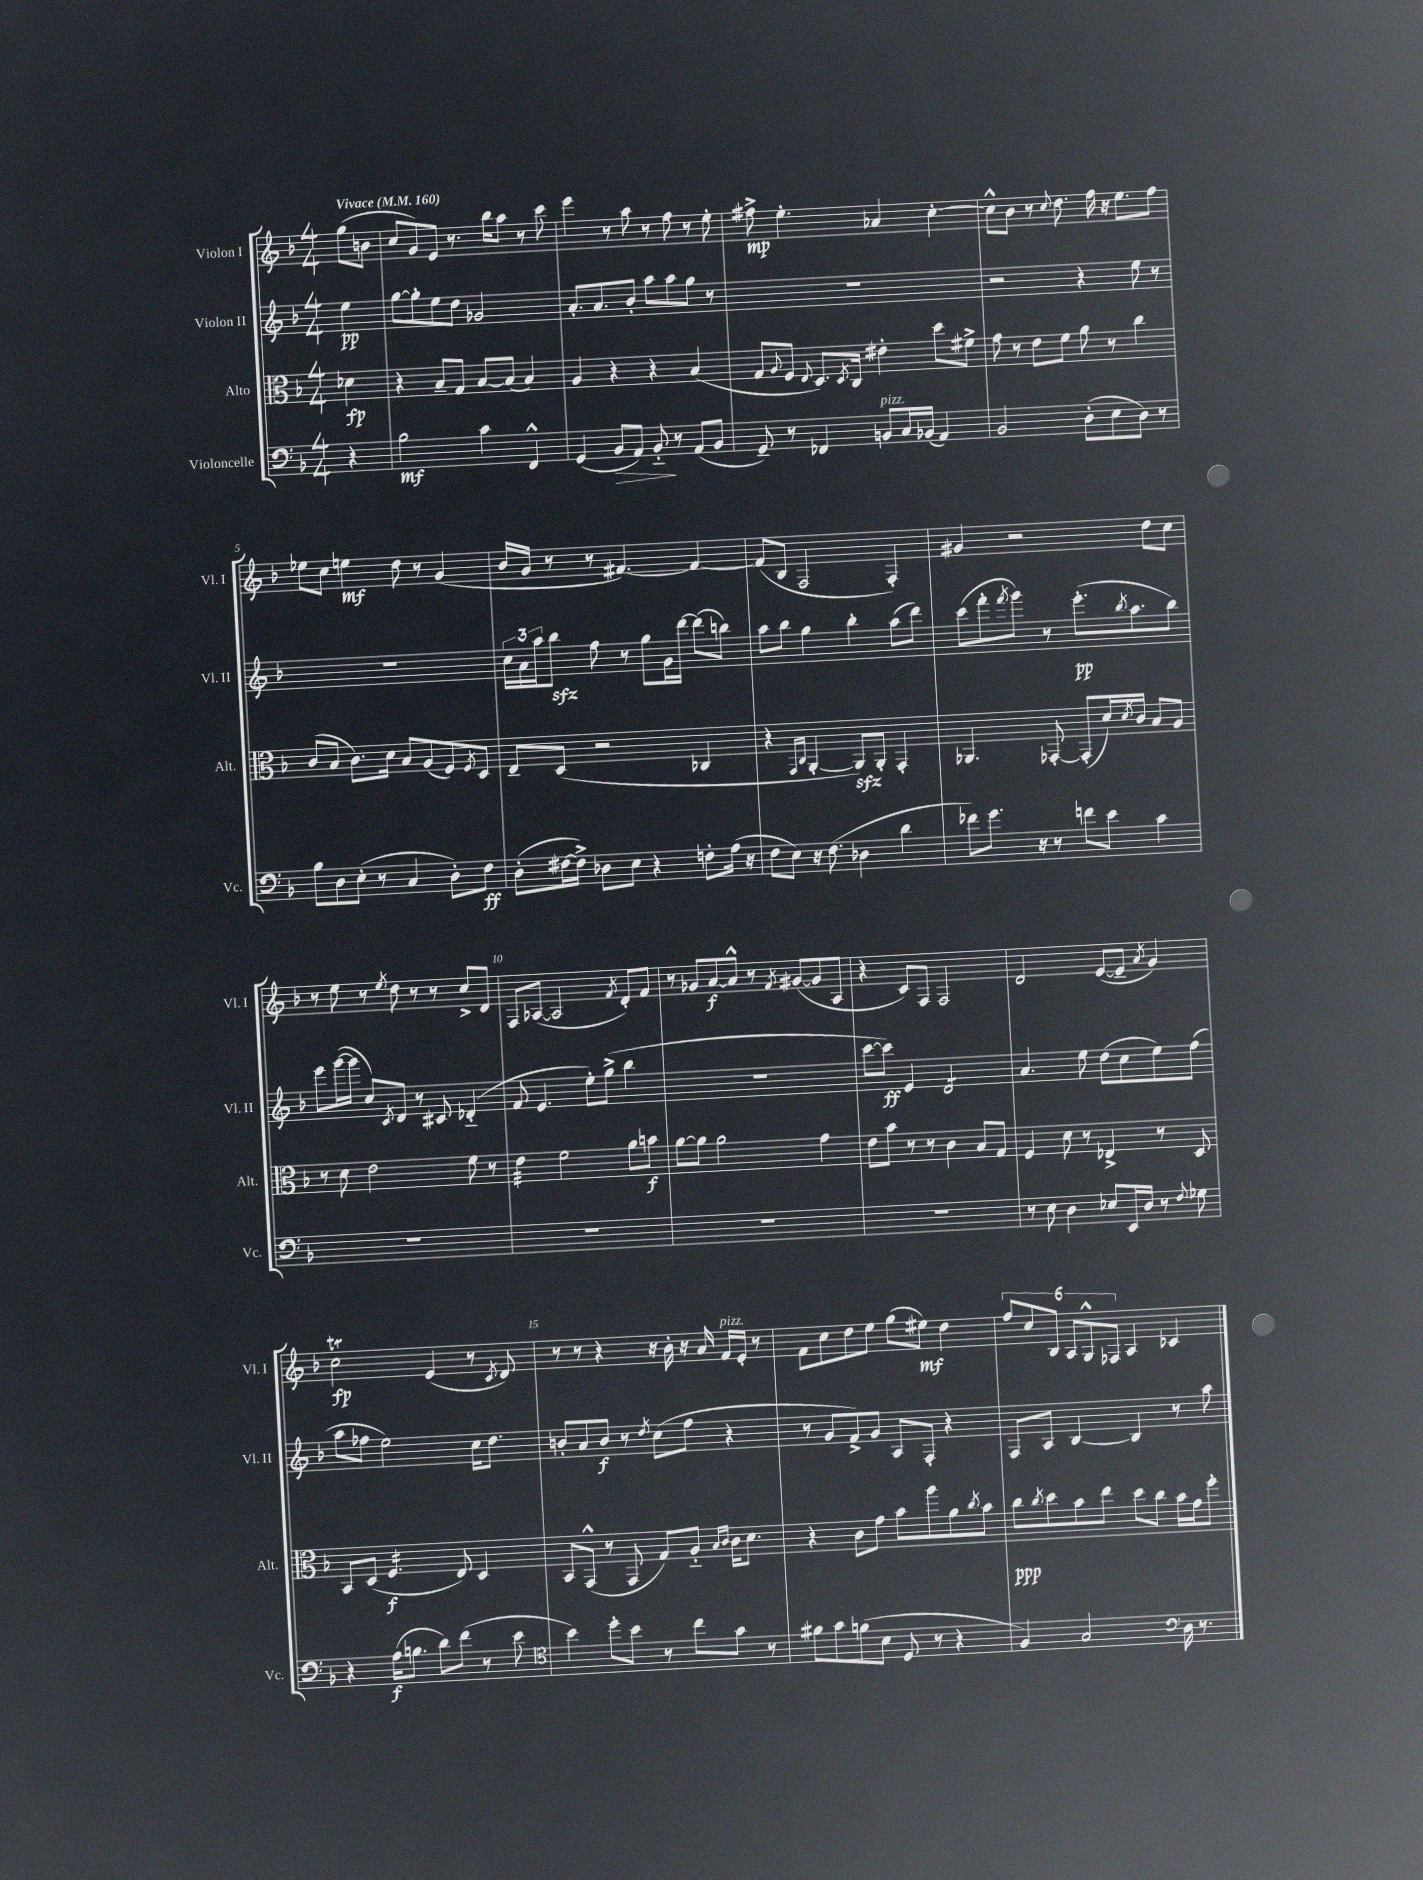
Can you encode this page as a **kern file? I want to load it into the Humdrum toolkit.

**kern	**dynam	**kern	**dynam	**kern	**dynam	**kern	**dynam
*part4	*part4	*part3	*part3	*part2	*part2	*part1	*part1
*staff4	*staff4	*staff3	*staff3	*staff2	*staff2	*staff1	*staff1
*I"Violoncelle	*	*I"Alto	*	*I"Violon II	*	*I"Violon I	*
*I'Vc.	*	*I'Alt.	*	*I'Vl. II	*	*I'Vl. I	*
*clefF4	*	*clefC3	*	*clefG2	*	*clefG2	*
*k[b-]	*	*k[b-]	*	*k[b-]	*	*k[b-]	*
*M4/4	*	*M4/4	*	*M4/4	*	*M4/4	*
*MM160	*	*MM160	*	*MM160	*	*MM160	*
=	=	=	=	=	=	=	=
!	!	!	!	!	!	!LO:TX:a:B:t=Vivace	!
4r	.	4d-X\	fp	4ee\	pp	(8gg\L	.
.	.	.	.	.	.	8bn\J	.
=1	=1	=1	=1	=1	=1	=1	=1
2B-\	mf	4r	.	[8gg\L	.	8cc/L	.
.	.	.	.	8gg'\]	.	8g/)	.
.	.	8B-~/L	.	8ee\	.	8e/J	.
.	.	8G/J	.	8dd\J	.	8.r	.
4c\	.	[8B-/L	.	2g-X/	.	.	.
.	.	.	.	.	.	16bb-\KL	.
.	.	(8B-/J]	.	.	.	8aa\J	.
4FF^^/	.	4B-/)	.	.	.	8r	.
.	.	.	.	.	.	8ccc\	.
=2	=2	=2	=2	=2	=2	=2	=2
(4GG/	.	4A/	.	8.a'/L	.	4eee\	.
.	.	.	.	8.a/	.	.	.
!	!LO:HP:b	!	!	!	!	!	!
8BB-/L	>	4r	.	.	.	8r	.
8AA/J)	.	.	.	8b-'/J	.	8aa\	.
8BB-/	.	4r	.	8aa\L	.	8r	.
8r	]	.	.	8aa\	.	8ff\	.
(8AA/L	.	(4B-/	.	8gg\J	.	8r	.
8BB-/J	.	.	.	8r	.	8ee'\	.
=3	=3	=3	=3	=3	=3	=3	=3
8GG~/)	.	8G/L	.	1r	.	8ff#X^\	mp
.	.	8qqA/	.	.	.	.	.
8r	.	8F/J	.	.	.	4.ee'\	.
.	.	8qqE/	.	.	.	.	.
4FF-X/	.	8.D/L)	.	.	.	.	.
.	.	8qD/	.	.	.	.	.
.	.	16C/Jk	.	.	.	.	.
!LO:TX:a:i:t=pizz.	!	!	!	!	!	!	!
8BBn/L	.	4e#X'\	.	.	.	4a-X/	.
16C/L	.	.	.	.	.	.	.
(16BB-X/JJ	.	.	.	.	.	.	.
4AA/)	.	8dd\L	.	.	.	[4cc'\	.
.	.	8f#X^\J	.	.	.	.	.
=4	=4	=4	=4	=4	=4	=4	=4
2BB-/	.	8g\	.	2r	.	8cc^^\L]	.
.	.	8r	.	.	.	8b-\J	.
.	.	8e\L	.	.	.	8r	.
.	.	.	.	.	.	8qqcc/	.
.	.	8f\J	.	.	.	8.dd\	.
(8D'\L	.	8a\	.	4r	.	.	.
.	.	.	.	.	.	16ff\	.
8E\	.	8r	.	.	.	16r	.
.	.	.	.	.	.	8.ee\L	.
8D\J)	.	4cc\	.	8ee\	.	.	.
8r	.	.	.	8r	.	8ff\J	.
!!LO:LB:g=z
=5	=5	=5	=5	=5	=5	=5	=5
8B-\L	.	(8c/L	.	1r	.	8ee-X\L	.
8D\	.	8B-/J	.	.	.	8cc\J	.
(8E'\J	.	8.c\L)	.	.	.	4een\	mf
8r	.	.	.	.	.	.	.
.	.	16d\Jk	.	.	.	.	.
4C/	.	8B-/L	.	.	.	8dd\	.
.	.	(8A/	.	.	.	8r	.
8D'\L)	.	8F/)	.	.	.	(4g/	.
.	.	8qF/	.	.	.	.	.
8F\J	ff	8D/J	.	.	.	.	.
=6	=6	=6	=6	=6	=6	=6	=6
(8D'\L	.	8E~/L	.	24cc\LL	.	16b-/LL	.
.	.	.	.	24a\	.	.	.
.	.	.	.	.	.	16g/JJ	.
.	.	.	.	24aa\J	.	.	.
[16F#X\L	.	(8D/J	.	8bb-zz\J	.	8r	.
16F#^\JJ])	.	.	.	.	.	.	.
8D-X\L	.	2r	.	8ff\	.	8r	.
8E\J	.	.	.	8r	.	[4.f#X/)	.
4r	.	.	.	8gg\L	.	.	.
.	.	.	.	16g\L	.	.	.
.	.	.	.	[16ddd\JJ	.	.	.
8Fn'\L	.	4C-X/	.	(8ddd\L]	.	4f#/_	.
(16A\Jk	.	.	.	8bbn\J)	.	.	.
16r	.	.	.	.	.	.	.
=7	=7	=7	=7	=7	=7	=7	=7
8F\L	.	4r	.	8aa\L	.	(8f#/L]	.
8E\J)	.	.	.	8bb-\J	.	8B-/J	.
.	.	16qqGG/LL	.	.	.	.	.
.	.	16qqC/JJ	.	.	.	.	.
16r	.	[4AA'/	.	4gg\	.	2F/	.
(8.F\	.	.	.	.	.	.	.
4D-X\	.	8AAzz/L])	.	4bb-'\	.	.	.
.	.	8AA'/J	.	.	.	.	.
4d\	.	4GG'/	.	(8aa\L	.	4F'/)	.
.	.	.	.	8ddd\J)	.	.	.
=8	=8	=8	=8	=8	=8	=8	=8
8f-X\L)	.	4.AA-X/	.	(8ccc\L	.	4g#X/	.
8.g\J	.	.	.	8fff'\	.	.	.
.	.	.	.	8qfff/	.	.	.
.	.	.	.	8ggg\J)	.	2r	.
16r	.	.	.	.	.	.	.
8r	.	[8GG-X'/	.	8r	.	.	.
8fn\L	.	(8GG-'/L]	.	(8.eee'\L	pp	.	.
8e\J	.	16d/L)	.	.	.	.	.
.	.	8qd/	.	8qbb-/	.	.	.
.	.	16c/JJ	.	8.aa\	.	.	.
4c\	.	8B-/L	.	.	.	8dd\L	.
.	.	8A/J	.	8bb-\J)	.	8cc\J	.
!!LO:LB:g=z
=9	=9	=9	=9	=9	=9	=9	=9
1r	.	8r	.	8eee\L	.	8r	.
.	.	8d\	.	([16ggg\L	.	8ee\	.
.	.	.	.	16ggg\JJ]	.	.	.
.	.	2e\	.	8cc/L)	.	8r	.
.	.	.	.	8qc/	.	8qee/	.
.	.	.	.	8d/J	.	8dd\	.
.	.	.	.	8r	.	8r	.
.	.	.	.	8c#X/	.	8r	.
.	.	8f\	.	(4d-X/	.	8cc^/L	.
.	.	8r	.	.	.	8d/J	.
=10	=10	=10	=10	=10	=10	=10	=10
*	*	*tremolo	*	*	*	*	*
1r	.	32e\LLL	.	8f/	.	8F/L	.
.	.	32e\	.	.	.	.	.
.	.	32e\	.	.	.	.	.
.	.	32e\	.	.	.	.	.
.	.	32e\	.	4.e/	.	([8A-X/J	.
.	.	32e\	.	.	.	.	.
.	.	32e\	.	.	.	.	.
.	.	32e\JJJ	.	.	.	.	.
*	*	*Xtremolo	*	*	*	*	*
.	.	2f\	.	.	.	2A-/]	.
.	.	.	.	8ee'\L)	.	.	.
.	.	.	.	(8gg^\J	.	.	.
.	.	.	.	.	.	8qf/	.
.	.	8a\L	.	4bb-\	.	8d'/L)	.
.	.	8bn\J	f	.	.	8f/J	.
=11	=11	=11	=11	=11	=11	=11	=11
1r	.	[8a\L	.	1r	.	8r	.
.	.	8a\J]	.	.	.	8g-X/L	.
.	.	2a\	.	.	.	[8a/	f
.	.	.	.	.	.	8a^^/J]	.
.	.	.	.	.	.	8r	.
.	.	.	.	.	.	8qf/	.
.	.	.	.	.	.	([8g#X/L	.
.	.	4g\	.	.	.	8g#/]	.
.	.	.	.	.	.	8A/J	.
=12	=12	=12	=12	=12	=12	=12	=12
1r	.	8e\L	.	[8ccc\L	.	4r	.
.	.	8b-\J	.	8ccc\J])	ff	.	.
.	.	8r	.	4e/	.	8c/L)	.
.	.	8r	.	.	.	8F/J	.
*	*	*	*	*tremolo	*	*	*
.	.	4c\	.	8d/L	.	2F/	.
.	.	.	.	8d/	.	.	.
.	.	8B-/L	.	8d/	.	.	.
.	.	8G/J	.	8d/J	.	.	.
*	*	*	*	*Xtremolo	*	*	*
=13	=13	=13	=13	=13	=13	=13	=13
8r	.	4F/	.	4.a/	.	2d/	.
8E\	.	.	.	.	.	.	.
4D\	.	8d\	.	.	.	.	.
.	.	8r	.	8ee\	.	.	.
8E-X/L	.	4E-X^/	.	(8dd\L	.	([8e/L	.
16EE/L	.	.	.	8cc\	.	8e~/J]	.
16D/JJ	.	.	.	.	.	.	.
.	.	.	.	.	.	8qa/	.
8r	.	8r	.	8ee\)	.	4g/)	.
8qqF/	.	.	.	.	.	.	.
8G-X\	.	8D/	.	(8ff\J	.	.	.
!!LO:LB:g=z
=14	=14	=14	=14	=14	=14	=14	=14
4r	.	8BB-/L	.	8aa\L	.	2ccT\	fp
.	.	(8D/J	.	8ff-X\J	.	.	.
*	*	*tremolo	*	*	*	*	*
(16A\KL	f	16F/LL	f	2ee\)	.	.	.
8.Bn\J	.	16F/	.	.	.	.	.
.	.	16F/	.	.	.	.	.
.	.	16F/	.	.	.	.	.
8d\L)	.	16F/	.	.	.	(4e/	.
.	.	16F/JJ	.	.	.	.	.
*	*	*Xtremolo	*	*	*	*	*
(8f\J	.	8E/)	.	.	.	.	.
8r	.	4D/	.	16cc\KL	.	8r	.
.	.	.	.	8.dd\J	.	.	.
.	.	.	.	.	.	8qc/	.
8e\	.	.	.	.	.	8d/)	.
=15	=15	=15	=15	=15	=15	=15	=15
*clefC4	*	*	*	*	*	*	*
4b-\)	.	8BB-/L	.	8bn'/L	.	8r	.
.	.	(8GG^^/J	.	8a/	.	8r	.
8dd'\L	.	8r	.	8b/J	f	4r	.
8b-\J	.	8GG/	.	8r	.	.	.
.	.	.	.	8qdd/	.	.	.
8r	.	8G/L)	.	(8cc\L	.	16r	.
.	.	.	.	.	.	16b-'\	.
8cc\L	.	8A/J	.	8ff\J	.	16r	.
.	.	.	.	.	.	16a/	.
.	.	16qqB-/LL	.	.	.	.	.
.	.	16qqc/JJ	.	.	.	.	.
!	!	!	!	!	!	!LO:TX:a:i:t=pizz.	!
8g\J	.	16c\KL	.	4r	.	16f/LL	.
.	.	8.d\J	.	.	.	16e'/JJ	.
8r	.	.	.	.	.	8r	.
=16	=16	=16	=16	=16	=16	=16	=16
8f#X\L	.	4r	.	8r	.	8f\L	.
8g\	.	.	.	8g/L	.	8cc\	.
(8fn\	.	8c\L	.	8f^/)	.	8dd\	.
8B-\J	.	8g\J	.	8g/J	.	8ee\J	.
8D/	.	8b-\L	.	8A/L	.	(8gg\L	.
8r	.	8aa\	.	8F'/J	.	8ee#X\J)	mf
4r	.	8a\	.	4r	.	4dd\	.
.	.	8qcc/	.	.	.	.	.
.	.	8b-\J	.	.	.	.	.
=17	=17	=17	=17	=17	=17	=17	=17
4F/)	.	8cc\L	ppp	8F/L	.	12ff/L	.
.	.	.	.	.	.	12cc/	.
.	.	8qcc/	.	.	.	.	.
.	.	8dd\	.	8A/J	.	.	.
.	.	.	.	.	.	12B-/J	.
2G/	.	8b-\	.	[4B-/	.	12A/L	.
.	.	.	.	.	.	12G^^/	.
.	.	8ee\J	.	.	.	.	.
.	.	.	.	.	.	12F-X/J	.
.	.	8dd\L	.	4B-/]	.	4A/	.
.	.	8cc\J	.	.	.	.	.
*clefF4	*	*	*	*	*	*	*
16D\	.	16b-\LL	.	8r	.	4c-X/	.
8.r	.	16g\J	.	.	.	.	.
.	.	8ff'\J	.	8aa\	.	.	.
==	==	==	==	==	==	==	==
*-	*-	*-	*-	*-	*-	*-	*-
